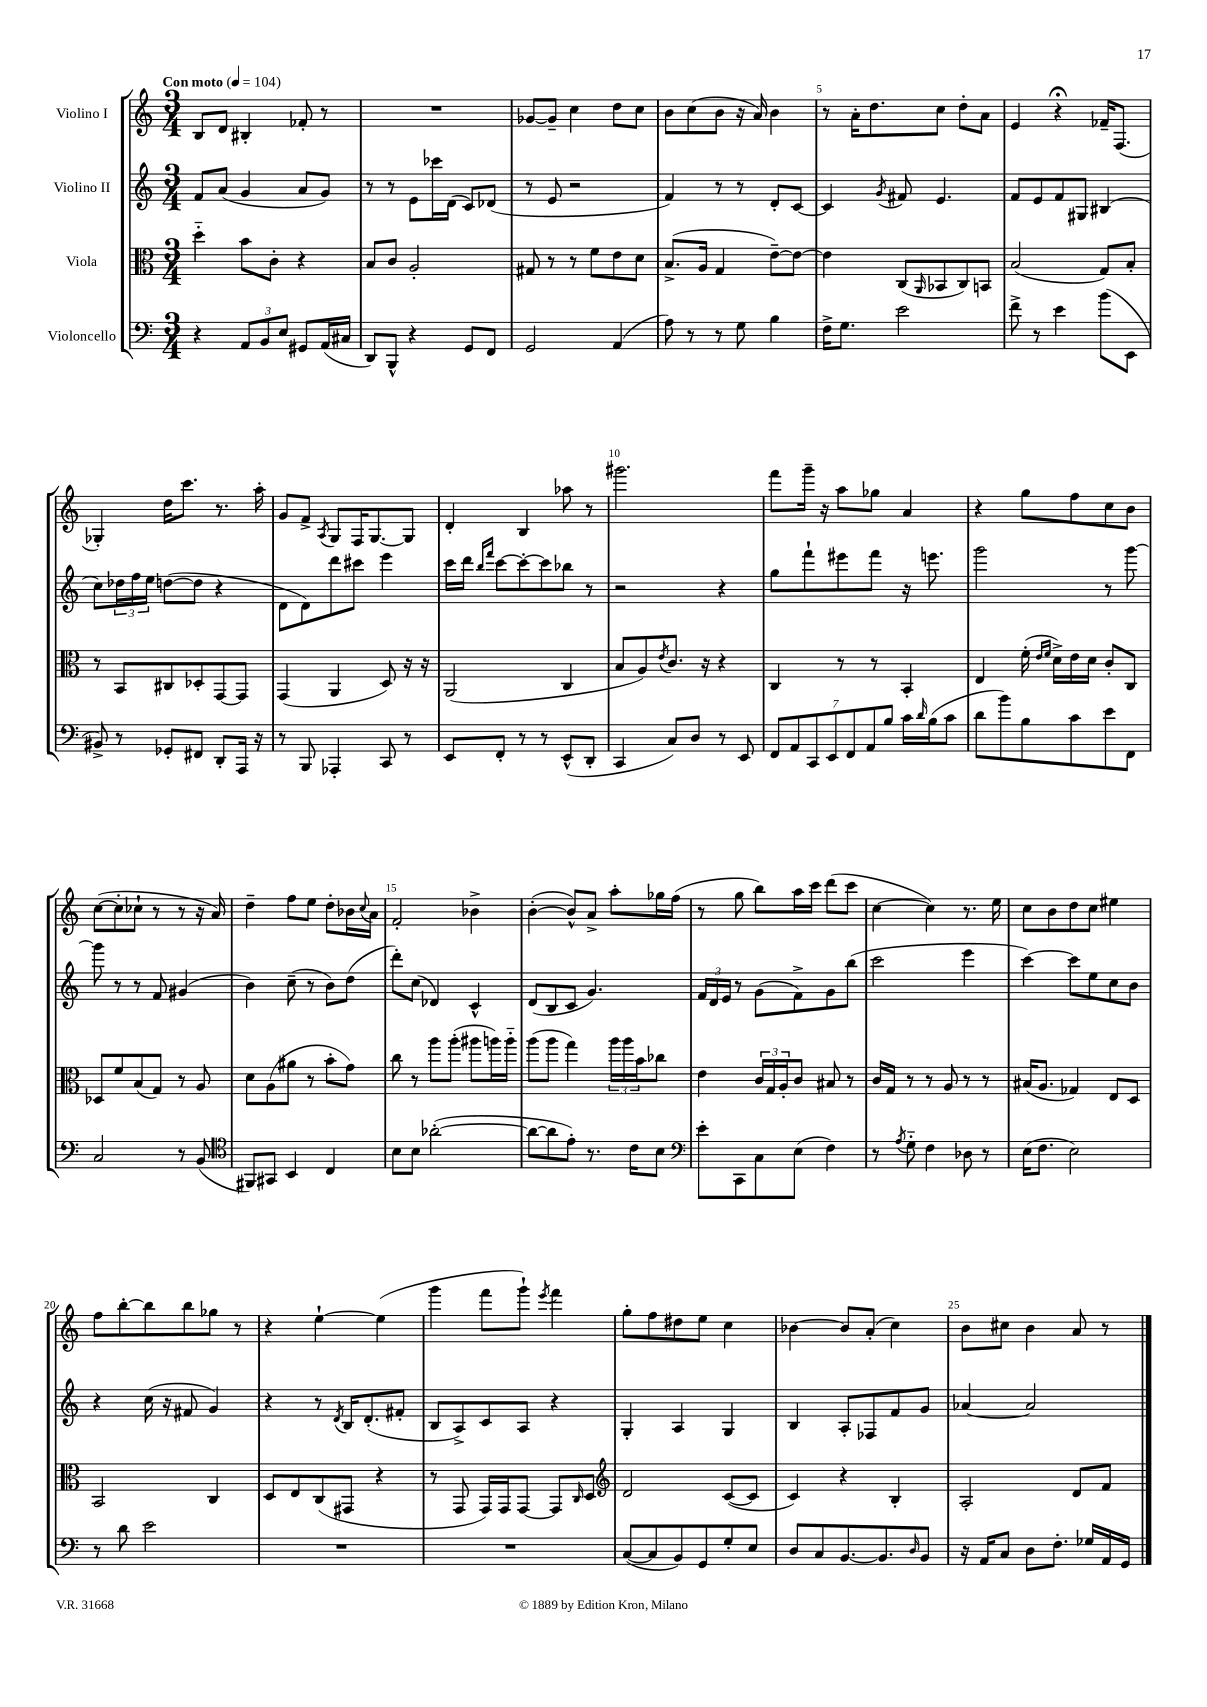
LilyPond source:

<<
\new StaffGroup <<
\new Staff = "s0" \with { instrumentName = "Violino I" } {
    \clef treble \key c \major \numericTimeSignature \time 3/4 \tempo "Con moto" 4 = 104
    b8 d'8 bis4-. fes'8-. r8 |
    R2. |
    ges'8~ ges'8-- c''4 d''8 c''8 |
    b'8 c''8( b'8 r16 a'16) b'4 |
    r8 a'16-. d''8. c''8 d''8-. a'8 |
    e'4 r4\fermata fes'16-- f8.( |
    ges4-.) d''16 c'''8. r8. a''16-. |
    g'8 f'8-> \acciaccatura { a8 } g8 f16 g8.~ g8 |
    d'4-. b4 aes''8 r8 |
    gis'''2. |
    f'''8 g'''16-- r16 a''8 ges''8 a'4 |
    r4 g''8 f''8 c''8 b'8 |
    c''8~( c''8-. ces''8-! r8 r8 r16 a'16) |
    d''4-- f''8 e''8 d''8-. bes'16 \appoggiatura { c''8 } a'16 |
    f'2-. bes'4-> |
    b'4~-.( b'8-^) a'8-> a''8-. ges''16 f''16( |
    r8 g''8 b''8) a''16 c'''16 d'''8( c'''8 |
    c''4~ c''4) r8. e''16 |
    c''8 b'8 d''8 c''8 eis''4 |
    f''8 b''8~-. b''8 b''8 ges''8 r8 |
    r4 e''4~-! e''4( |
    g'''4 f'''8 g'''8-!) \acciaccatura { e'''8 } f'''4 |
    g''8-. f''8 dis''8 e''8 c''4 |
    bes'4~ bes'8 a'8-.( c''4) |
    b'8 cis''8 b'4 a'8 r8 \bar "|." |
}
\new Staff = "s1" \with { instrumentName = "Violino II" } {
    \clef treble \key c \major \numericTimeSignature \time 3/4
    f'8 a'8( g'4 a'8 g'8) |
    r8 r8 e'8 ces'''16 d'16( c'8) des'8( |
    r8 e'8 r2 |
    f'4) r8 r8 d'8-. c'8~ |
    c'4 \acciaccatura { g'8 } fis'8 e'4. |
    f'8 e'8 f'8 gis8 bis4( |
    c''8) \tuplet 3/2 { des''16 f''16 e''16 } d''8~( d''8 r4 |
    d'8 d'8) d'''8 cis'''8 e'''4 |
    c'''16 d'''16 \grace { b''16 f'''16 } c'''8~ c'''8~-. c'''8 bes''8 r8 |
    r2 r4 |
    g''8 f'''8-! eis'''8 f'''8 r16 e'''8. |
    g'''2 r8 g'''8~ |
    g'''8 r8 r8 f'8 gis'4( |
    b'4) c''8--( r8 b'8) d''8( |
    d'''8-.) c''8( des'4) c'4-^ |
    d'8( b8 c'8 g'4.) |
    \tuplet 3/2 { f'16 d'16 e'16 } r8 g'8( f'8->) g'8 b''8( |
    c'''2 e'''4 |
    c'''4~) c'''8 e''8 c''8 b'8 |
    r4 c''16( r16 fis'8 g'4) |
    r4 r8 \acciaccatura { d'8 } b16 d'8.-.( fis'8-. |
    b8 a8->) c'8 a8 r4 |
    g4-. a4 g4 |
    b4 a8-. fes8 f'8 g'8 |
    aes'4~ aes'2 \bar "|." |
}
\new Staff = "s2" \with { instrumentName = "Viola" } {
    \clef alto \key c \major \numericTimeSignature \time 3/4
    d''4-_ b'8 c'8-. r4 |
    b8 c'8 a2-. |
    gis8 r8 r8 f'8 e'8 d'8 |
    b8.->( a16 g4 e'8~--) e'8~ |
    e'4 c8( \grace { a,16 } bes,8 c8) b,8 |
    b2( g8) b8-. |
    r8 b,8 cis8 des8-. g,8~ g,8 |
    g,4( a,4 d8) r16 r16 |
    a,2( c4 |
    b8 a8) \acciaccatura { e'8 } c'8. r16 r4 |
    c4 r8 r8 b,4-. |
    e4 f'16-.( \grace { e'16 f'16 } d'16->) e'16 d'16 c'8-. c8 |
    des8 f'8 b8( g8) r8 a8 |
    d'8 a8( ais'8 r8 b'8-. g'8) |
    c''8 r8 a''8 a''8-.( ais''8 a''16) a''16-_ |
    a''8( a''8 g''4) \tuplet 3/2 { a''16 a''16 b'16 } ces''8 |
    e'4 \tuplet 3/2 { c'16 g16 a16-. } c'8 bis8 r8 |
    c'16 g16 r8 r8 a8 r8 r8 |
    bis16( a8. ges4) e8 d8 |
    b,2 c4 |
    d8 e8 c8( gis,8 r4 |
    r8 g,8 g,16) g,16 g,8~ g,8 \grace { c16 } d8 |
    \clef treble d'2 c'8~( c'8 |
    c'4) r4 b4-. |
    a2-. d'8 f'8 \bar "|." |
}
\new Staff = "s3" \with { instrumentName = "Violoncello" } {
    \clef bass \key c \major \numericTimeSignature \time 3/4
    r4 \tuplet 3/2 { a,8 b,8 e8 } gis,8 a,16( cis16 |
    d,8) b,,8-^ r4 g,8 f,8 |
    g,2 a,4( |
    a8) r8 r8 g8 b4 |
    f16-> g8. e'2 |
    f'8-> r8 e'4 b'8( e,8 |
    bis,8->) r8 ges,8-. fis,8 d,8-. a,,16 r16 |
    r8 b,,8 aes,,4-. c,8 r8 |
    e,8 f,8-. r8 r8 e,8-^( d,8-. |
    c,4 c8) d8 r8 e,8 |
    \tuplet 7/4 { f,8 a,8 c,8 e,8 f,8 a,8 b8 } c'16 \grace { d'16 } b16( c'8 |
    d'8 b'8) b8 c'8 e'8 f,8 |
    c2 r8 b,8( |
    \clef tenor fis,8) gis,8 b,4 c4 |
    b8 b8 aes'2~-.( |
    aes'8~ aes'8 e'8-.) r8. c'16 b8 |
    \clef bass e'8-. c,8 c8 e8( f4) |
    r8 \acciaccatura { a8 } g8-_ f4 des8 r8 |
    e16( f8. e2) |
    r8 d'8 e'2 |
    R2. |
    R2. |
    c8~( c8 b,8) g,8 g8-. e8 |
    d8 c8 b,8.~ b,8. \grace { d16 } b,8 |
    r16 a,16 c8 d8 f8.-. ges16 a,16 g,16 \bar "|." |
}
>>
>>
\layout { \context { \Score \override BarNumber.break-visibility = ##(#f #t #t) barNumberVisibility = #(every-nth-bar-number-visible 5) } }
